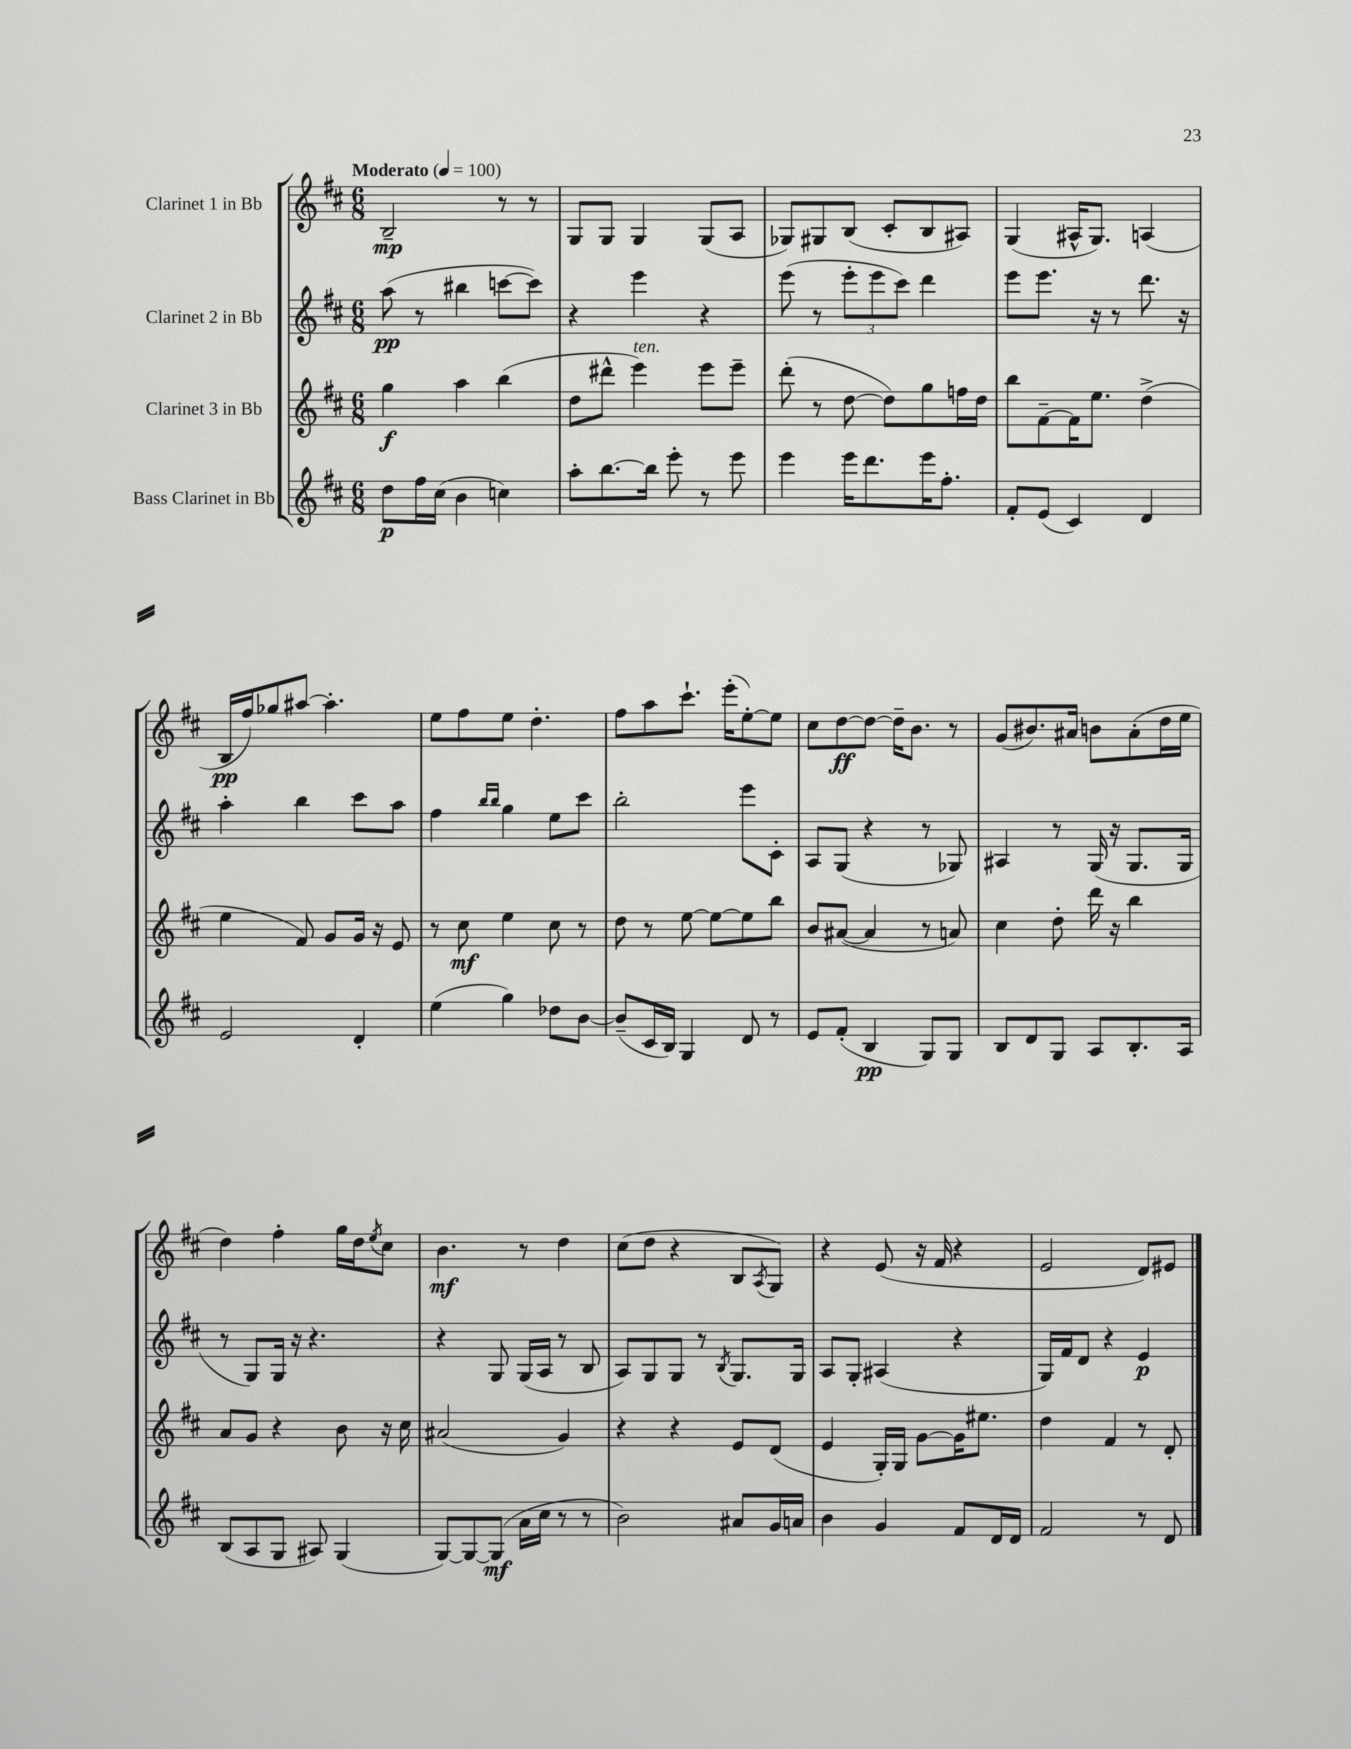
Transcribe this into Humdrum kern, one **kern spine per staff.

**kern	**kern	**kern	**kern
*staff4	*staff3	*staff2	*staff1
*clefG2	*clefG2	*clefG2	*clefG2
*k[f#c#]	*k[f#c#]	*k[f#c#]	*k[f#c#]
*M6/8	*M6/8	*M6/8	*M6/8
*MM100	*MM100	*MM100	*MM100
8dd	4gg	(8aa	2B~
16ff#	.	8r	.
(16cc#	.	.	.
4b	4aa	4bb#	.
4cc)	(4bb	[8ccc	8r
.	.	8ccc])	8r
=	=	=	=
8aa'	8dd	4r	8G
[8.bb	8ddd#^^	.	8G
.	4eee)	4eee	4G
16bb]	.	.	.
8eee'	.	.	.
8r	8eee	4r	(8G
8eee	8eee~	.	8A
=	=	=	=
4eee	(8ddd'	(8eee	8G-)
.	8r	8r	8G#
16eee	[8dd	12eee'	(8B
8.ddd	.	.	.
.	.	12eee	.
.	8dd])	.	8c#'
.	.	12ccc#)	.
16eee	8gg	4ddd	8B
8.ff#'	.	.	.
.	16ff	.	8A#)
.	16dd	.	.
=	=	=	=
8f#'	8bb	8eee	(4G
(8e	[8f#~	8.eee	.
4c#)	16f#]	.	16A#^^
.	8.ee	16r	8.G)
.	.	8r	.
4d	(4dd^	8.ddd	(4A
.	.	16r	.
=	=	=	=
2e	4ee	4aa'	16B
.	.	.	16ff#)
.	.	.	8gg-
.	8f#)	4bb	[8aa#
.	8g	.	4.aa#']
4d'	16g	8ccc#	.
.	16r	.	.
.	8e	8aa	.
=	=	=	=
(4ee	8r	4ff#	8ee
.	8cc#	.	8ff#
.	.	16qqbb	.
.	.	16qqbb	.
4gg)	4ee	4gg	8ee
.	.	.	4.dd'
8dd-	8cc#	8ee	.
[8b	8r	8ccc#	.
=	=	=	=
(8b~]	8dd	2bb'	8ff#
16c#	8r	.	8aa
16B)	.	.	.
4G	[8ee	.	8.ccc#`
.	8ee_	.	.
.	.	.	(16eee'
8d	8ee]	8eee	[8ee')
8r	8bb	8c#'	8ee]
=	=	=	=
8e	8b	8A	8cc#
(8f#'	([8a#	(8G	[8dd
4B	4a#]	4r	8dd_
.	.	.	16dd~]
.	.	.	8.b
8G)	8r	8r	.
8G	8a)	8G-)	8r
=	=	=	=
8B	4cc#	4A#	(8g
8d	.	.	8.b#)
8G	8dd'	8r	.
.	.	.	16a#
8A	16ddd	(16G	8b
.	16r	16r	.
8.B'	4bb	8.G	(8a#'
.	.	.	16dd
16A	.	16G	16ee
=	=	=	=
(8B	8a	8r	4dd)
8A	8g	8G)	.
8G	4r	16G	4ff#'
.	.	16r	.
8A#)	.	4.r	.
(4G	8b	.	16gg
.	.	.	16dd
.	.	.	8qee
.	16r	.	8cc#
.	16cc#	.	.
=	=	=	=
[8G)	(2a#	4r	4.b
8G_	.	.	.
(8G]	.	8G	.
16a	.	(16G	8r
16cc#	.	16A	.
8r	4g)	8r	4dd
8r	.	8B	.
=	=	=	=
2b)	4r	8A)	(8cc#
.	.	8G	8dd
.	4r	8G	4r
.	.	8r	.
.	.	8qB	.
8a#	8e	8.G	8B
.	.	.	8qA
16g	(8d	.	8G)
16a	.	16G	.
=	=	=	=
4b	4e	8A	4r
.	.	8G'	.
4g	16G')	(4A#	(8e
.	16G	.	.
.	[8g	.	16r
.	.	.	16f#
8f#	16g]	4r	4r
.	8.ee#	.	.
16d	.	.	.
16d	.	.	.
=	=	=	=
2f#	4dd	16G)	2e
.	.	16f#	.
.	.	8d	.
.	4f#	4r	.
8r	8r	4e	8d)
8d	8d'	.	8e#
==	==	==	==
*-	*-	*-	*-
